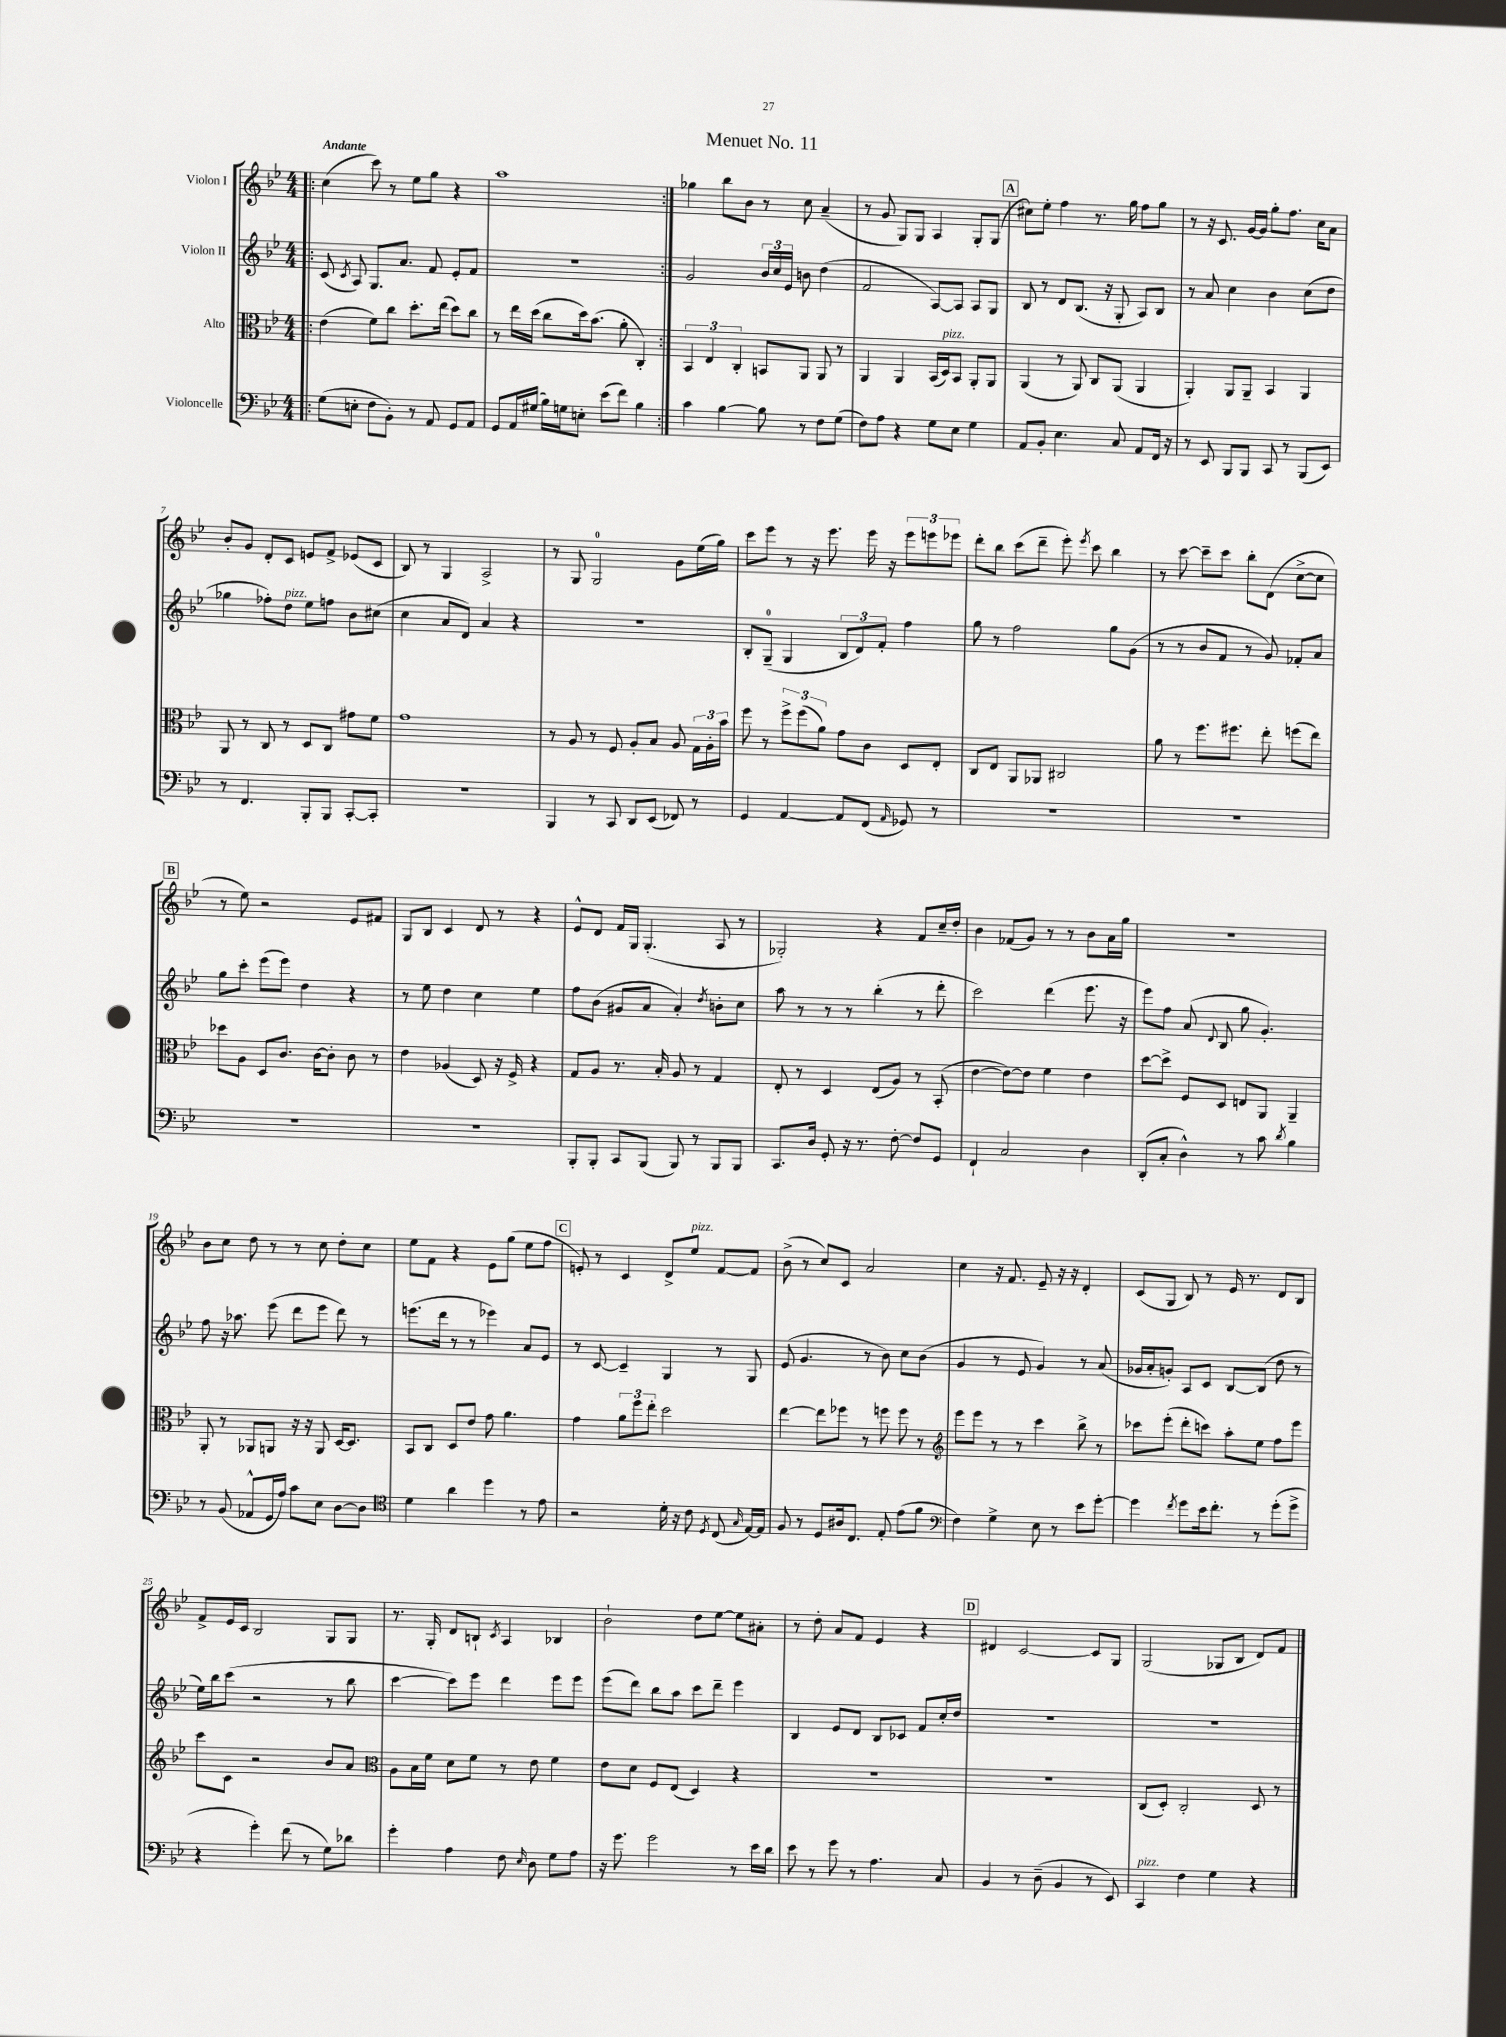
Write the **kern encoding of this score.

**kern	**kern	**kern	**kern
*part4	*part3	*part2	*part1
*staff4	*staff3	*staff2	*staff1
*I"Violoncelle	*I"Alto	*I"Violon II	*I"Violon I
*clefF4	*clefC3	*clefG2	*clefG2
*k[b-e-]	*k[b-e-]	*k[b-e-]	*k[b-e-]
*M4/4	*M4/4	*M4/4	*M4/4
=1!|:	=1!|:	=1!|:	=1!|:
!	!	!	!LO:TX:a:B:t=Andante
(8G\L	(4e-\	(8c/	(4cc\
.	.	8qc/	.
8En'\J	.	8A/)	.
8F\L	8f\L)	8.G/L	8ccc\)
8BB-'\J)	8cc\J	.	8r
.	.	8.a/J	.
8r	8.dd'\L	.	8ee-\L
8AA/	.	8f/	8gg\J
.	(16ee-\Jk	.	.
8GG/L	8dd\L)	8e-'/L	4r
8AA/J	8cc\J	8f/J	.
=2	=2	=2	=2
8GG/L	8r	1r	1aa
16AA/L	16ee-\LL	.	.
(16G#X/JJ	(16dd\JJ	.	.
16B-\LL)	8cc\L	.	.
16Gn\J	.	.	.
8En'\J	16dd\k)	.	.
.	(8.b-\J	.	.
(8e-\L	.	.	.
8f\J)	8a'\	.	.
4B-\	4C'/)	.	.
=3:|!	=3:|!	=3:|!	=3:|!
4c\	6BB-/	2g/	4gg-X\
.	6E-/	.	.
[4B-\	.	.	8bb-\L
.	6C'/	.	.
.	.	.	8b-\J
8B-\]	8BBn/L	24b-/LL	8r
.	.	24cc/	.
.	.	24e-/JJ	.
8r	8AA/J	8bn\	8cc\
8F\L	8AA/	(4dd\	(4a~/
(8G\J	8r	.	.
=4	=4	=4	=4
8F\L)	4AA/	2f/	8r
8A\J	.	.	8g/
4r	4AA/	.	8G/L)
.	.	.	8G/J
8G\L	(16BB-/LL	[8A/L)	4A/
!	!LO:TX:a:i:t=pizz.	!	!
.	16D/J)	.	.
8E-\J	8BB-/J	8A/J]	.
4G\	8AA'/L	8A/L	8G'/L
.	8AA/J	8G/J	(8G/J
!!LO:REH:place=s1:t=A
=5	=5	=5	=5
8AA/L	(4AA/	8B-/	8cc#X\L)
8BB-'/J	.	8r	8ee-'\J
4.E-\	8r	8d/L	4ff\
.	8AA/)	(8.B-/J	.
.	8C/L	.	8.r
.	.	16r	.
8C/	(8AA/J	8G'/	.
.	.	.	16gg\
8AA/L	4AA/	8A/L)	8ff\L
16FF/Jk	.	8B-/J	8gg\J
16r	.	.	.
=6	=6	=6	=6
8r	4AA'/)	8r	8r
8EE-/	.	8a/	16r
.	.	.	8.c/
8BBB-/L	8AA/L	4cc\	.
8BBB-/J	8AA~/J	.	[16g/LL
.	.	.	16g/JJ]
8CC/	4BB-/	4b-\	8gg'\L
8r	.	.	8.ff\J
(8BBB-/L	4AA/	(8cc\L	.
.	.	.	16cc\KL
8EE-/J)	.	8dd\J	8a\J
!!LO:LB:g=z
=7	=7	=7	=7
8r	8AA/	4gg-X\	8b-'/L
4.FF/	8r	.	8g/J
.	8C/	8ff-X'\L)	8d'/L
!	!	!LO:TX:a:i:t=pizz.	!
.	8r	8dd\J	8c/J
8BBB-'/L	8D/L	8ee-\L	8en/L
8BBB-/J	8C/J	8ffn\J	8f^/J
[8CC'/L	8g#X\L	8b-\L	(8e-X/L
8CC'/J]	8f\J	(8cc#X\J	8c/J
=8	=8	=8	=8
1r	1g	4cc\	8B-/)
.	.	.	8r
.	.	8a/L	4G/
.	.	8d/J)	.
.	.	4a/	2A^/
.	.	4r	.
=9	=9	=9	=9
4BBB-/	8r	1r	8r
.	8A/	.	8G/
8r	8r	.	2G/
8CC/	8F/	.	.
8DD/L	8A'/L	.	.
(8EE-/J	8B-/J	.	.
8FF-X/)	8A/	.	8g\L
8r	24G\LL	.	(16ee-\L
.	24A'\	.	.
.	.	.	16gg\JJ)
.	24b-\JJ	.	.
=10	=10	=10	=10
4GG/	8ff\	8B-'/L	8ccc\L
.	8r	(8G~/J	8eee-\J
[4AA/	12ff^\L	4G/	8r
.	(12ff\	.	.
.	.	.	16r
.	12a\J)	.	.
.	.	.	8.eee-\
8AA/L]	8g\L	12B-/L	.
.	.	12d/)	.
(8FF/J	8c\J	.	16eee-\
.	.	12f'/J	.
.	.	.	16r
16qqAA/	.	.	.
8GG-X/)	8D/L	4ff\	12eee-\L
.	.	.	12eeen\
8r	8E-'/J	.	.
.	.	.	12eee-X\J
=11	=11	=11	=11
1r	8C/L	8gg\	8ddd'\L
.	8E-/J	8r	8bb-\J
.	8AA/L	2ff\	(8ccc\L
.	8AA-X/J	.	8ddd~\J
.	2C#X/	.	8eee-'\)
.	.	.	8qeee-/
.	.	.	8ccc\
.	.	8gg\L	4bb-\
.	.	(8g\J	.
=12	=12	=12	=12
1r	8a\	8r	8r
.	8r	8r	[8ccc\
.	8.ff\L	8b-/L	8ccc~\L]
.	.	8f/J	8ccc\J
.	8.ff#X\J	.	.
.	.	8r	8bb-'\L
.	8ee-'\	8g/)	(8d\J
.	(8ffn\L	8f-X'/L	[8cc^\L
.	8ee-\J)	8a/J	8cc\J]
!!LO:LB:g=z
!!LO:REH:place=s1:t=B
=13	=13	=13	=13
1r	8dd-X\L	8gg\L	8r
.	8A\J	8ccc'\J	8ee-\)
.	8D/L	(8eee-\L	2r
.	8.c/J	8eee-\J)	.
.	.	4dd\	.
.	[16c\KL	.	.
.	8c'\J]	.	.
.	8c\	4r	8e-/L
.	8r	.	8f#X/J
=14	=14	=14	=14
1r	4e-\	8r	8G/L
.	.	8ee-\	8B-/J
.	(4A-X/	4dd\	4c/
.	8D/)	4cc\	8d/
.	16r	.	8r
.	16F^/	.	.
.	4r	4ee-\	4r
=15	=15	=15	=15
8BBB-'/L	8G/L	8ff\L	8e-^^/L
8BBB-'/J	8A/J	(8b-\J	8d/J
8CC/L	8.r	8g#X/L	16f/LL
.	.	.	16G/JJ
(8BBB-/J	.	8a/J	(4.G'/
.	16B-'/	.	.
8BBB-/)	8A/	4a'/)	.
8r	8r	.	.
.	.	8qdd/	.
8BBB-/L	4G/	8bn'\L	8A/
8BBB-/J	.	8cc\J	8r
=16	=16	=16	=16
8.CC/L	8E-'/	8aa\	2G-X'/)
.	8r	8r	.
16D/Jk	.	.	.
8GG'/	4D/	8r	.
16r	.	8r	.
8.r	.	.	.
.	(8E-/L	(4bb-'\	4r
[8F'\	8A/J)	.	.
8F/L]	8r	8r	8f/L
8GG/J	(8BB-'/	8ddd'\	16cc~/L
.	.	.	16dd'/JJ
=17	=17	=17	=17
4FF`/	[4e-\	2ccc\)	4b-\
2C/	8e-\L_)	.	(8f-X/L
.	8e-\J]	.	8g/J)
.	4f\	(4ddd\	8r
.	.	.	8r
4D\	4e-\	8.eee-\	8b-\L
.	.	.	16a\L
.	.	16r	16gg\JJ
=18	=18	=18	=18
(8DD'/L	[8dd\L	8eee-\L)	1r
8C'/J	8dd^\J]	8ff\J	.
4D^^\)	8F/L	(8a/	.
.	.	8qqd/	.
.	8D/J	8B-/	.
8r	8En/L	8gg\	.
8c\	8AA/J	4.g'/)	.
8qd/	.	.	.
4B-\	4AA~/	.	.
!!LO:LB:g=z
=19	=19	=19	=19
8r	8AA'/	8ff\	8b-\L
(8BB-/	8r	16r	8cc\J
.	.	8.aa-X\	.
8AA-X^^/L	8AA-X/L	.	8dd\
16GG/L	8AAn/J	(8eee-\	8r
16A/JJ)	.	.	.
8c\L	16r	8ddd\L	8r
.	16r	.	.
8E-\J	8AA/	8eee-\J	8cc\
[8D\L	[16D/KL	8ddd\)	8dd'\L
.	8.D/J]	.	.
8D\J]	.	8r	8cc\J
=20	=20	=20	=20
*clefC4	*	*	*
4d\	8BB-/L	(8.eeen\L	8ee-\L
.	8C/J	.	8f\J
.	.	16ddd\Jk	.
4a\	8D/L	8r	4r
.	8e-/J	8r	.
4dd\	8g\	4eee-X\)	8e-\L
.	4.a\	.	(8gg\J
8r	.	8a/L	8ee-\L
8e-\	.	8e-/J	8ff\J
!!LO:REH:place=s1:t=C
=21	=21	=21	=21
2r	4g\	8r	8en'/)
.	.	[8c/	8r
.	12a\L	4c~/]	4c/
.	12ff\	.	.
.	12ee-'\J	.	.
16d'\	2dd\	4G/	8d^/L
16r	.	.	.
!	!	!	!LO:TX:a:i:t=pizz.
8c\	.	.	8ee-/J
8qD/	.	.	.
(8C/	.	8r	[8f/L
16qqG/	.	.	.
[16E-/LL)	.	8G/	8f/J]
16E-/JJ]	.	.	.
=22	=22	=22	=22
8F/	[4ee-\	(8e-/	(8b-^\
8r	.	4.g/	8r
8D/L	8ee-\L]	.	8cc/L)
16A#X/k	8ff-X\J	.	8c/J
8.C/J	.	.	.
.	8r	8r	2a/
8E-'/	8ffn\	8b-\)	.
(8e-\L	8ff\	8cc\L	.
8f\J	8r	(8b-\J	.
=23	=23	=23	=23
*clefF4	*clefG2	*	*
4F\)	8eee-\L	4g/	4cc\
.	8eee-\J	.	.
4G^\	8r	8r	16r
.	.	.	8.f/
.	8r	8e-/	.
8E-\	4ccc\	4g/)	8e-~/
8r	.	.	16r
.	.	.	16r
8e-\L	8bb-^\	8r	4d'/
[8g'\J	8r	(8a/	.
=24	=24	=24	=24
4g\]	8ccc-X\L	16g-X/LL	(8c/L
.	.	16a'/J	.
.	(8eee-'\J	8gn'/J)	8G/J
8qf/	.	.	.
8g\L	8ddd'\L	8A/L	8B-/)
16e-\k	8cccn\J)	8c/J	8r
8.f'\J	.	.	.
.	8aa'\L	[8B-/L	16e-/
.	.	.	8.r
8r	8ee-\J	(8B-/J]	.
(8g'\L	8ff\L	8dd\	8d/L
8g^\J	8eee-\J	8r	8B-/J
!!LO:LB:g=z
=25	=25	=25	=25
4r	8ccc\L	16ee-\LL)	8f^/L
.	.	16bb-\J	.
.	8c\J	(8ccc\J	16e-/L
.	.	.	16c/JJ
4g'\)	2r	2r	2B-/
(8f\	.	.	.
8r	.	.	.
8G\L)	8b-/L	8r	8G/L
8d-X\J	8a/J	8bb-\	8G/J
=26	=26	=26	=26
*	*clefC3	*	*
4g'\	8A\L	[4ccc\	8.r
.	16B-\L	.	.
.	16f\JJ	.	16G'/
4A\	8d\L	8ccc\L])	8d/L
.	8f\J	8eee-\J	8Bn`/J
.	.	.	8qc/
8F\	8r	4ddd\	4A/
16qqE-/	.	.	.
8D\	8e-\	.	.
8G\L	4f\	8eee-\L	4B-X/
8A\J	.	8eee-\J	.
=27	=27	=27	=27
16r	8e-\L	(8eee-\L	2b-`\
8.g\	.	.	.
.	8d\J	8ddd\J)	.
2g\	8F/L	8bb-\L	.
.	(8E-/J	8aa\J	.
.	4D/)	8ccc\L	8dd\L
.	.	8ddd~\J	[8ee-\J
8r	4r	4eee-\	8ee-\L]
16e-\LL	.	.	8a#X'\J
16d\JJ	.	.	.
=28	=28	=28	=28
8e-\	1r	4B-/	8r
8r	.	.	8dd'\
8g\	.	8e-/L	8a/L
8r	.	8d/J	8f/J
4.A\	.	8B-/L	4e-/
.	.	8c-X/J	.
.	.	8f/L	4r
8C/	.	16cc'/L	.
.	.	16dd/JJ	.
!!LO:REH:place=s1:t=D
=29	=29	=29	=29
4BB-/	1r	1r	4d#X/
8r	.	.	[2c/
(8D~\	.	.	.
4BB-/	.	.	.
8r	.	.	8c/L]
8EE-/)	.	.	8G/J
=30	=30	=30	=30
!LO:TX:a:i:t=pizz.	!	!	!
4CC/	(8C/L	1r	(2G/
.	8D'/J)	.	.
4F\	2C'/	.	.
4G\	.	.	8G-X/L
.	.	.	8B-/J
4r	8D/	.	8d/L)
.	8r	.	8f/J
==	==	==	==
*-	*-	*-	*-
